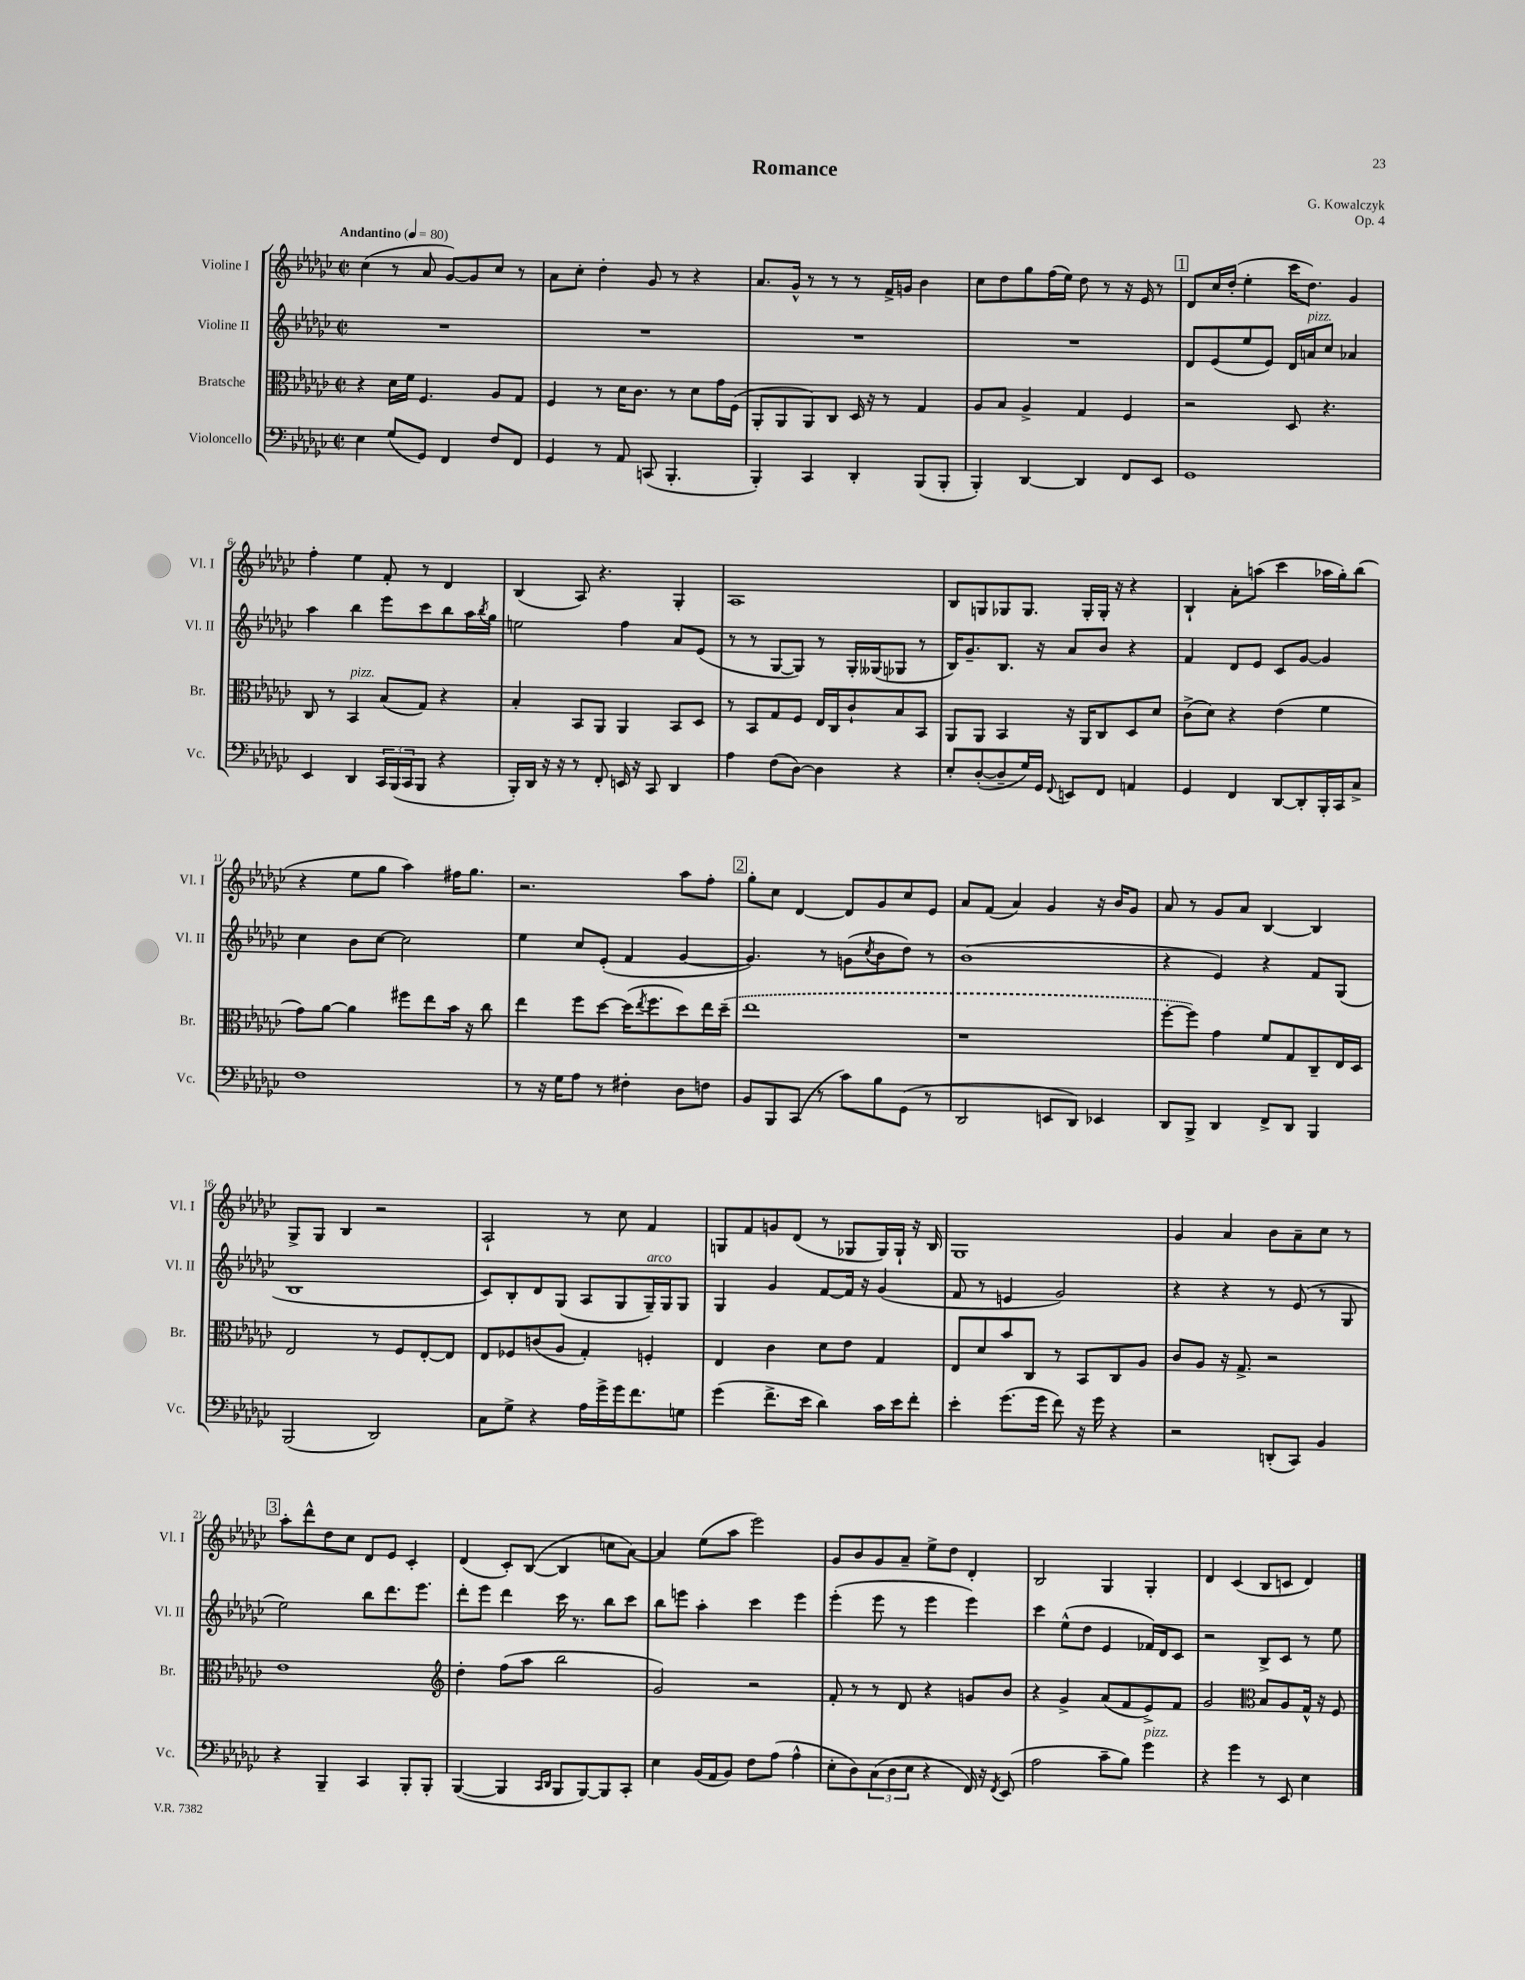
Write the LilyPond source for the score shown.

\header { title = "Romance" composer = "G. Kowalczyk" opus = "Op. 4" }
<<
\new StaffGroup <<
\new Staff = "s0" \with { instrumentName = "Violine I" shortInstrumentName = "Vl. I" } {
    \clef treble \key ges \major \defaultTimeSignature \time 2/2 \tempo "Andantino" 4 = 80
    ces''4( r8 aes'8 ges'8~) ges'8 ces''8 r8 |
    aes'8 ces''8-. des''4-. ges'8 r8 r4 |
    aes'8. ges'16-^ r8 r8 r8 f'16-> g'16 bes'4 |
    ces''8 des''8 ges''8 f''16( ees''16) des''8 r8 r16 ees'16 r8 |
    \mark \markup { \box "1" } des'8 ces''16 des''16-.( ees''4-. ces'''16 des''8.) ges'4 |
    f''4-. ees''4 f'8-. r8 des'4 |
    bes4( aes8) r4. ges4-. |
    aes1 |
    bes8 g8 ges8 ges8. ges16-. ges16-. r16 r4 |
    bes4-! aes'8-. a''8( ces'''4 aes''16 ges''16-.) bes''8( |
    r4 ees''8 ges''8 aes''4) fis''16 ges''8. |
    r2. aes''8 f''8-. |
    \mark \markup { \box "2" } ges''8-. ces''8 des'4~ des'8 ges'8 ces''8 ees'8 |
    aes'8 f'8( aes'4) ges'4 r16 bes'16 ges'8 |
    aes'8 r8 ges'8 aes'8 bes4~ bes4 |
    ges8-> ges8 bes4 r2 |
    aes2-! r8 ces''8 f'4 |
    g8 f'8 g'8 des'8( r8 ges8 ges16) ges16-! r16 bes16 |
    ges1 |
    ges'4 aes'4 bes'8 aes'8-- ces''8 r8 |
    \mark \markup { \box "3" } aes''8-. des'''8-^ des''8 ces''8 des'8 ees'8 ces'4-. |
    des'4( ces'8-.) bes8~( bes4 c''8 aes'8~) |
    aes'4 ees''8( aes''8 ees'''2) |
    ges'8 bes'8 ges'8 aes'8-- ees''8-> des''8 des'4-. |
    bes2 ges4 ges4-. |
    des'4 ces'4( bes8 c'8 des'4) \bar "|." |
}
\new Staff = "s1" \with { instrumentName = "Violine II" shortInstrumentName = "Vl. II" } {
    \clef treble \key ges \major \defaultTimeSignature \time 2/2
    R1 |
    R1 |
    R1 |
    R1 |
    \mark \markup { \box "1" } des'8 ees'8( ees''8 ees'8) des'16 a'16^\markup { \italic "pizz." } ces''8 aes'4 |
    aes''4 bes''4 ees'''8 ces'''8 bes''8 aes''16 \acciaccatura { bes''8 } ges''16 |
    e''2 f''4 aes'8 ees'8( |
    r8 r8 ges8~ ges8) r8 ges16-. geses16( ges8 r8 |
    bes16) ges'8.-- bes8. r16 aes'8 bes'8 r4 |
    f'4 des'8 ees'8 ces'8 ges'8~ ges'4 |
    ces''4 bes'8 ces''8~ ces''2 |
    ees''4 ces''8 ees'8-.( f'4 ges'4~ |
    \mark \markup { \box "2" } ges'4.) r8 g'8( \acciaccatura { ces''8 } bes'8 des''8) r8 |
    bes'1( |
    r4 ees'4) r4 f'8 ges8( |
    bes1 |
    ces'8) bes8-. des'8 ges8( aes8 ges8 ges16--^\markup { \italic "arco" }) ges16 ges8 |
    ges4 ges'4 f'8~ f'16 r16 ges'4( |
    f'8 r8 e'4 ges'2) |
    r4 r4 r8 ees'8( r8 ges8 |
    \mark \markup { \box "3" } ees''2) bes''8 des'''8. ees'''8. |
    des'''8-. ees'''8 des'''4 ces'''16 r8. bes''8 ces'''8 |
    bes''8 e'''8 aes''4-. ces'''4 e'''4 |
    ees'''4-.( ees'''8 r8 ees'''4 ees'''4) |
    ces'''4 ees''8-^( des''8 ees'4 fes'16) des'16 ces'8 |
    r2 bes8-> ces'8 r8 ees''8 \bar "|." |
}
\new Staff = "s2" \with { instrumentName = "Bratsche" shortInstrumentName = "Br." } {
    \clef alto \key ges \major \defaultTimeSignature \time 2/2
    r4 des'16 f'16 f4. aes8 ges8 |
    f4 r8 des'16 ces'8. r8 des'8 ges'16 f16( |
    aes,8-. aes,8 aes,8) ces8 des16 r16 r8 ges4 |
    aes8 bes8 aes4-> ges4 f4 |
    \mark \markup { \box "1" } r2 des8 r4. |
    ces8 r8 bes,4^\markup { \italic "pizz." } bes8( ges8) r4 |
    bes4-. bes,8 aes,8 aes,4 bes,8 des8 |
    r8 bes,8 ges8 f8 ees16 ces16 ces'8-! bes8 bes,8 |
    aes,8 aes,8 bes,4 r16 aes,16 ces8 des8 des'8 |
    ces'8->( des'8) r4 ees'4( f'4 |
    ges'8) aes'8~ aes'4 fis''8 ees''8 bes'16 r16 ces''8 |
    ees''4 f''8 des''8~ des''16( \acciaccatura { ees''8 } f''8. des''8) ees''16 \once \slurDashed des''16--( |
    \mark \markup { \box "2" } ees''1 |
    r1 |
    f''8~-. f''8) ges'4 f'8 ges8 ces8-- ees16 des16 |
    ees2 r8 f8 ees8~-. ees8 |
    ees8 fes8 c'8( aes8 ges4-.) f4-. |
    ees4 ces'4 des'8 ees'8 ges4 |
    ees8 des'8 bes'8 ces8 r8 bes,8 ces8 aes8 |
    ces'8 aes8 r16 ges8.-> r2 |
    \mark \markup { \box "3" } ees'1 |
    \clef treble des''4-. f''8( aes''8 bes''2 |
    ges'2) r2 |
    f'8-. r8 r8 des'8 r4 g'8 bes'8 |
    r4 ges'4-> aes'8( f'8 ees'8->) f'8 |
    ges'2 \clef alto bes8 aes8 ges16-^ r16 f8 \bar "|." |
}
\new Staff = "s3" \with { instrumentName = "Violoncello" shortInstrumentName = "Vc." } {
    \clef bass \key ges \major \defaultTimeSignature \time 2/2
    ees4 ges8( ges,8) f,4 f8 f,8 |
    ges,4 r8 aes,8 c,8( bes,,4.-. |
    bes,,4-.) ces,4 des,4-. bes,,8( bes,,8-. |
    bes,,4-.) des,4~ des,4 f,8 ees,8 |
    \mark \markup { \box "1" } ges,1 |
    ees,4 des,4 \tuplet 3/2 { ces,16 bes,,16( ces,16 } bes,,8 r4 |
    bes,,16-.) des,16 r16 r16 r8 f,8-. e,16 r16 ces,8 des,4 |
    aes4 f8( des8~) des4 r4 |
    ees8-. des8~-.( des8-- ges16) ges,16 \appoggiatura { f,8 } e,8 f,8 a,4 |
    ges,4 f,4 des,8~ des,8-. bes,,16-. ces,16 ces8-> |
    f1 |
    r8 r16 ges16 aes8 r8 fis4-. des8 f8 |
    \mark \markup { \box "2" } bes,8 bes,,8 ces,8( r8 ces'8) bes8 ges,8( r8 |
    des,2 e,8 des,8) ees,4 |
    des,8 bes,,8-> des,4 f,8-> des,8 bes,,4 |
    bes,,2( des,2) |
    ces8 ges8-> r4 aes16 ges'16-> ges'16 f'8. g8 |
    ges'4( f'8.-> ees'16 des'4) ces'16 ees'16 f'8-. |
    ees'4-. ges'8.( ges'16 f'8) r16 ges'16 r4 |
    r2 d,8-.( ces,8) bes,4 |
    \mark \markup { \box "3" } r4 bes,,4-- ces,4 bes,,8-. bes,,8-. |
    bes,,4~( bes,,4 \grace { ces,16 des,16 } bes,,8 bes,,8~) bes,,8 ces,8-. |
    ees4 bes,16( aes,16 bes,8) f8 aes8( aes4-^ |
    ees8-. des8) \tuplet 3/2 { ces8( des8 ees8 } r4 f,16) r16 \acciaccatura { f,8 } ees,8( |
    aes2 ces'8-- bes8) ges'4^\markup { \italic "pizz." } |
    r4 ges'4 r8 ees,8 ees4 \bar "|." |
}
>>
>>
